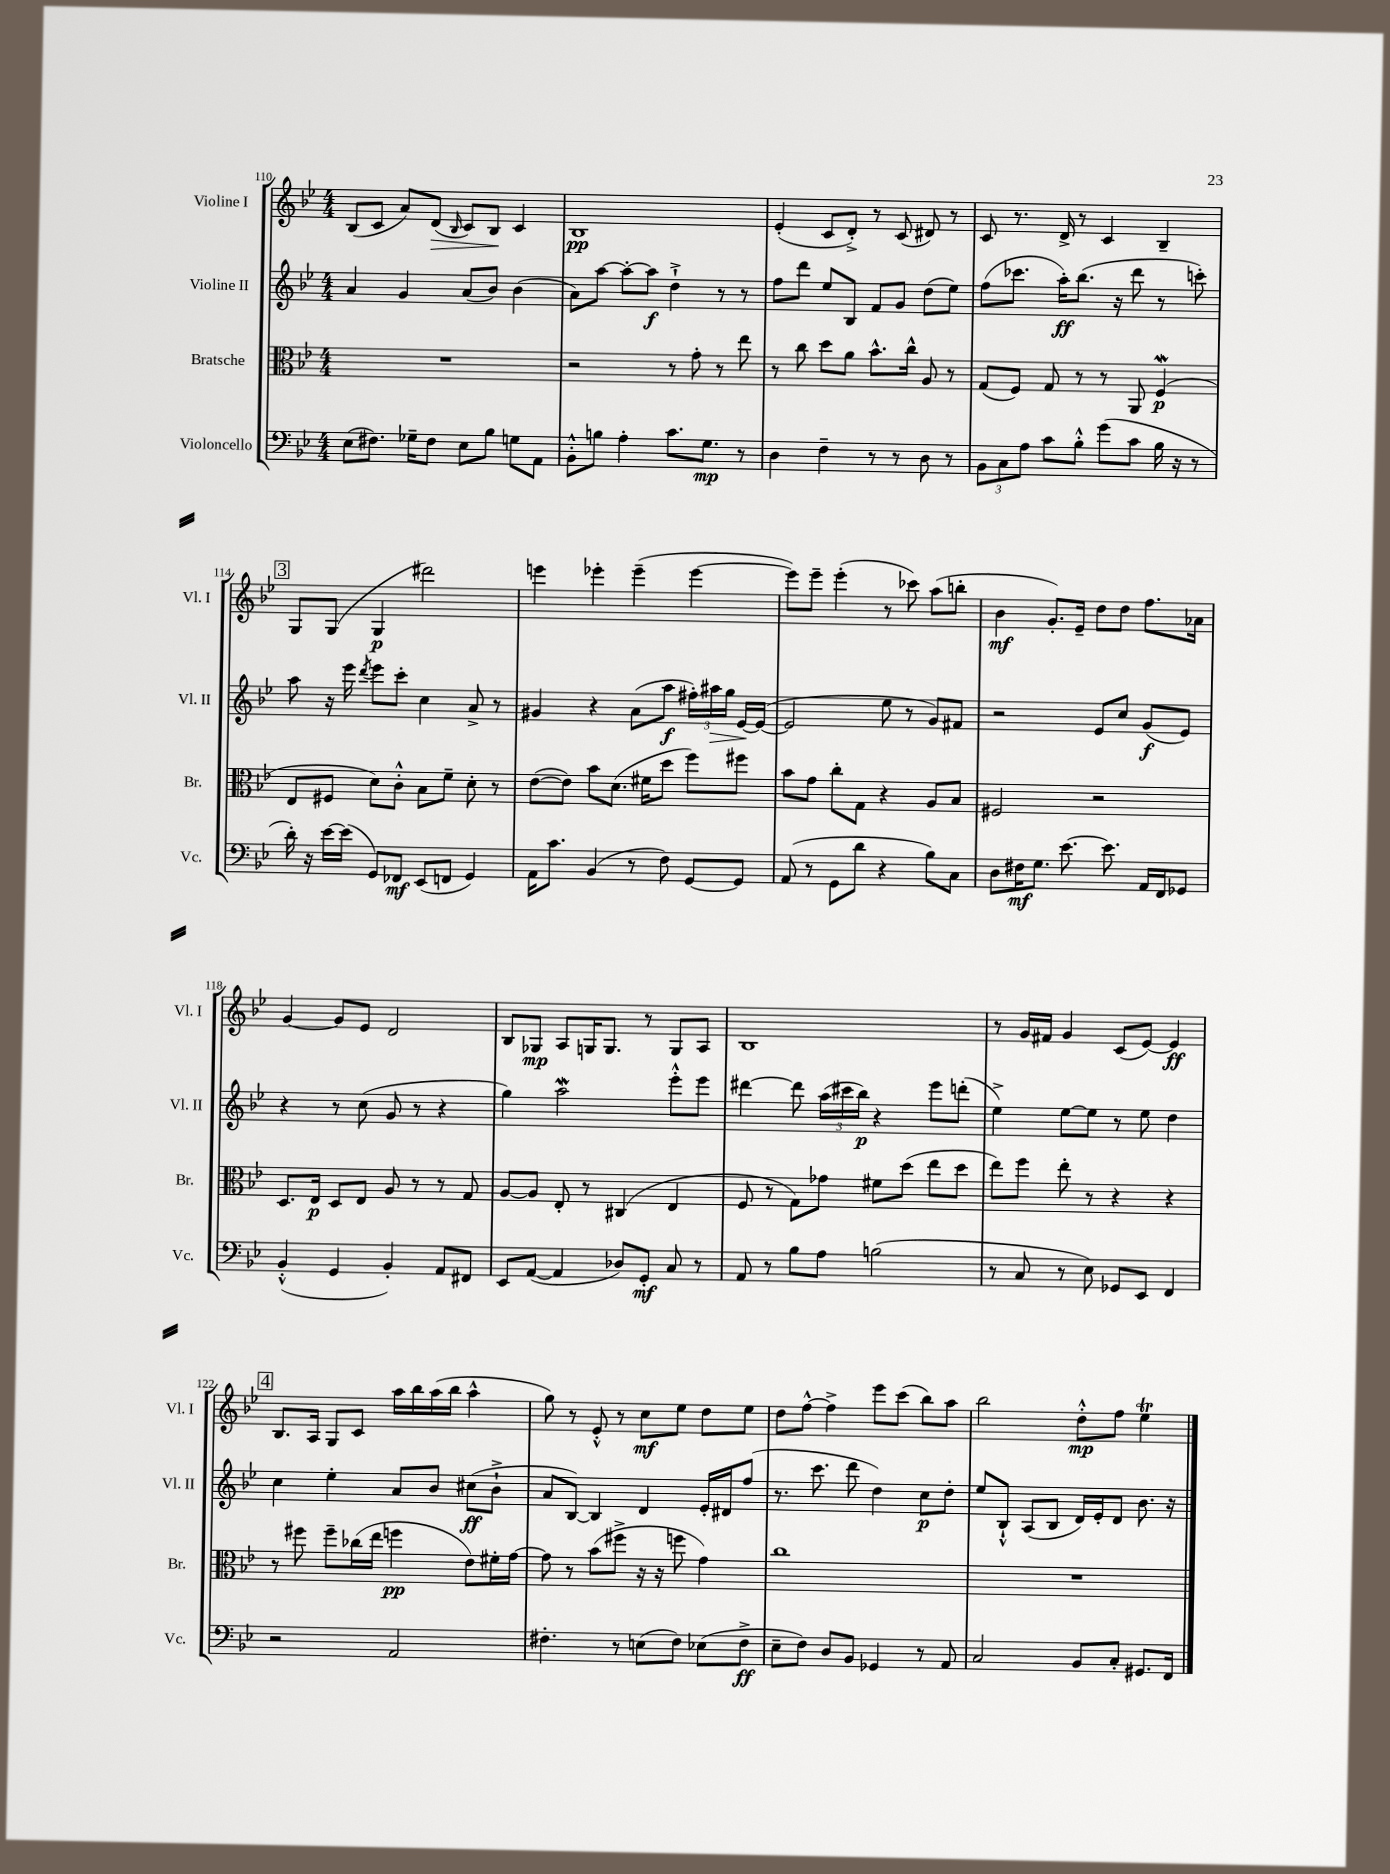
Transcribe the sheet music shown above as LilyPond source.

<<
\new StaffGroup <<
\new Staff = "s0" \with { instrumentName = "Violine I" shortInstrumentName = "Vl. I" } {
    \clef treble \key bes \major \numericTimeSignature \time 4/4
    \autoBeamOff bes8[( c'8] a'8[) d'8]\>( \grace { bes16 } c'8[) bes8]\! c'4 |
    bes1\pp |
    ees'4-.( c'8[ d'8]-.->) r8 c'8( dis'8) r8 |
    c'8 r8. d'16-> r8 c'4 bes4-- |
    \mark \markup { \box "3" } g8[ g8]( g4\p dis'''2) |
    e'''4 ees'''4-. ees'''4--( ees'''4~ |
    ees'''8[) ees'''8]-- ees'''4-.( r8 ces'''8) a''8[( b''8]-. |
    bes'4\mf g'8.[-.) ees'16]-- d''8[ d''8] f''8.[ aes'16] |
    g'4~ g'8[ ees'8] d'2 |
    bes8[ ges8]\mp a8[ g16 g8.] r8 g8[ a8] |
    bes1 |
    r8 g'16[ fis'16] g'4 c'8[( ees'8]~) ees'4\ff |
    \mark \markup { \box "4" } bes8.[ a16] g8[ c'8] a''16[ bes''16 a''16( bes''16] a''4-^ |
    g''8) r8 ees'8-.-^ r8 c''8[\mf ees''8] d''8[ ees''8] |
    d''8[ f''8]~-^ f''4-> ees'''8[ c'''8]( bes''8[) a''8] |
    bes''2 d''8[-.-^\mp f''8] ees''4\trill \bar "|." |
}
\new Staff = "s1" \with { instrumentName = "Violine II" shortInstrumentName = "Vl. II" } {
    \clef treble \key bes \major \numericTimeSignature \time 4/4
    \autoBeamOff a'4 g'4 a'8[( bes'8]) bes'4( |
    a'8[) a''8]~ a''8[~-. a''8]\f d''4-!-> r8 r8 |
    f''8[ d'''8] ees''8[ bes8] f'8[ g'8] d''8[( ees''8]) |
    f''8[( ces'''8.] a''16[-.\ff) bes''8.]( r16 d'''8 r8 c'''8-.) |
    \mark \markup { \box "3" } a''8 r16 ees'''16 \acciaccatura { d'''8 } ees'''8[ c'''8]-. c''4 a'8-> r8 |
    gis'4 r4 a'8[( a''8]\f \tuplet 3/2 { fis''16[-.) ais''16\> g''16] } ees'16[~\! ees'16]~( |
    ees'2 ees''8 r8 g'8[) fis'8] |
    r2 ees'8[ c''8] g'8[\f( ees'8]) |
    r4 r8 c''8( g'8 r8 r4 |
    g''4) a''2\mordent ees'''8[-.-^ ees'''8] |
    dis'''4~ dis'''8 \tuplet 3/2 { a''16[( cis'''16 bes''16]\p) } r4 ees'''8[ d'''8]-.( |
    ees''4->) ees''8[~ ees''8] r8 ees''8 d''4 |
    \mark \markup { \box "4" } c''4 ees''4-. a'8[ bes'8] cis''8[\ff( bes'8]-!-> |
    a'8[ bes8]~) bes4 d'4 ees'16[-. dis'16 f''8]( |
    r8. c'''8. d'''8 d''4) c''8[\p d''8]-. |
    ees''8[ bes8]-!-^ a8[( bes8] d'16[) ees'16-. d'8] bes'8. r16 \bar "|." |
}
\new Staff = "s2" \with { instrumentName = "Bratsche" shortInstrumentName = "Br." } {
    \clef alto \key bes \major \numericTimeSignature \time 4/4
    \autoBeamOff R1 |
    r2 r8 g'8-. r8 ees''8 |
    r8 c''8 d''8[ a'8] bes'8.[-^ c''16]-^ a8 r8 |
    g8[( f8]) g8 r8 r8 a,8 f4\mordent\p( |
    \mark \markup { \box "3" } ees8[ fis8] d'8[) c'8]-.-^ bes8[ f'8]-- d'8-. r8 |
    ees'8[~( ees'8]) bes'8[ d'8.]( fis'16[ d''8] f''8[) fis''8] |
    bes'8[ g'8] c''8[-. g8] r4 a8[ bes8] |
    fis2 r2 |
    d8.[ ees16]\p d8[ ees8] a8 r8 r8 g8 |
    a8[~ a8] ees8-. r8 cis4( ees4 |
    f8 r8 g8[) ges'8] fis'8[ d''8]( ees''8[ d''8] |
    ees''8[) f''8] ees''8-. r8 r4 r4 |
    \mark \markup { \box "4" } r8 fis''8 fis''8[-- ces''16( ees''16] f''4\pp ees'8[) fis'16-. g'16]~ |
    g'8 r8 bes'8[( fis''8]-> r16 r16 f''8 g'4) |
    c''1 |
    R1 \bar "|." |
}
\new Staff = "s3" \with { instrumentName = "Violoncello" shortInstrumentName = "Vc." } {
    \clef bass \key bes \major \numericTimeSignature \time 4/4
    \autoBeamOff ees8[( fis8.]) ges16[-- fis8] ees8[ bes8] g8[ a,8] |
    bes,8[-.-^ b8] a4-. c'8.[ g8.]\mp r8 |
    d4 f4-- r8 r8 d8 r8 |
    \tuplet 3/2 { bes,8[ c8 a8] } c'8[ bes8]-.-^ g'8[( c'8] bes16 r16 r8 |
    \mark \markup { \box "3" } d'16-.) r16 ees'16[~ ees'16]( g,8[) fes,8]\mf ees,8[( f,8] g,4) |
    a,16[ c'8.] bes,4( r8 f8) g,8[~ g,8] |
    a,8( r8 g,8[ d'8] r4 bes8[) c8] |
    d8[ fis16\mf g8.] ees'8.~ ees'8. a,16[ f,16 ges,8] |
    bes,4-.-^( g,4 bes,4-.) a,8[ fis,8] |
    ees,8[ a,8]~( a,4 des8[) g,8]-.\mf c8 r8 |
    a,8 r8 bes8[ a8] b2( |
    r8 c8 r8 ees8) ges,8[ ees,8] f,4 |
    \mark \markup { \box "4" } r2 a,2 |
    fis4.-. r8 e8[( fis8]) ees8[( fis8]->\ff |
    ees8[-- f8]) d8[ bes,8] ges,4 r8 a,8 |
    c2 bes,8[ c8]-. gis,8.[ f,16] \bar "|." |
}
>>
>>
\layout { \context { \Score currentBarNumber = #110 } }
